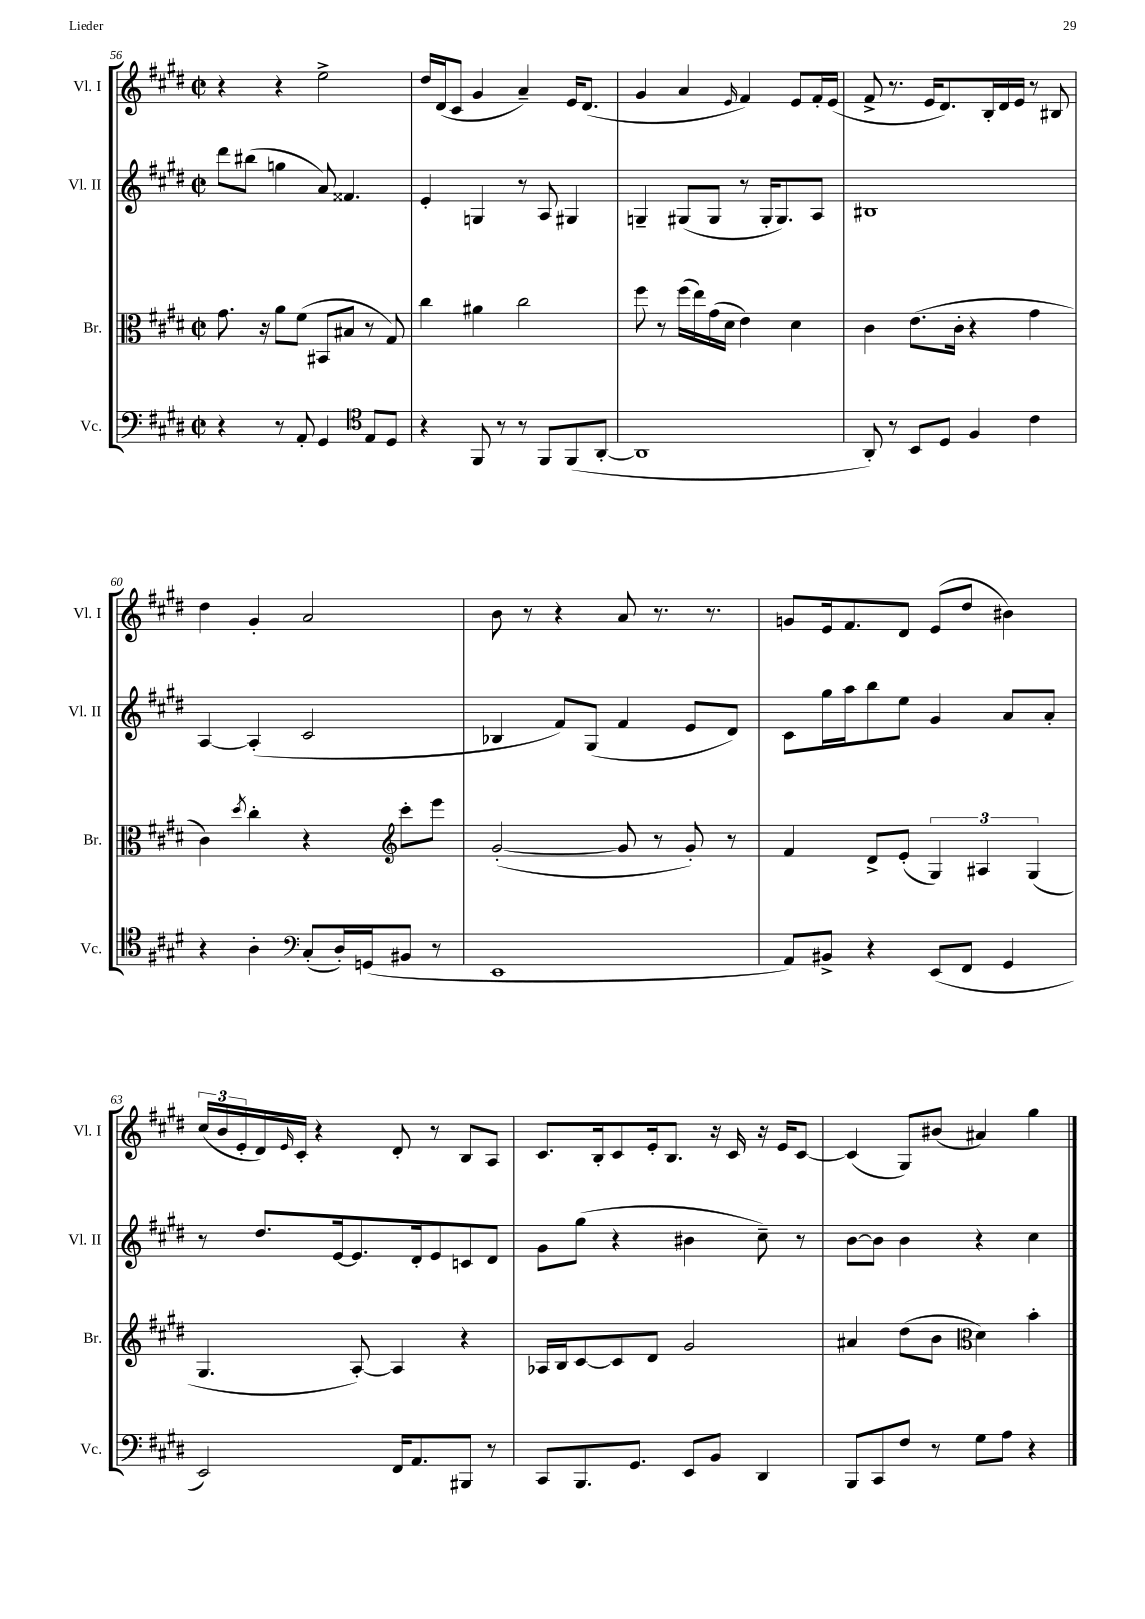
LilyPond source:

<<
\new StaffGroup <<
\new Staff = "s0" \with { instrumentName = "Vl. I" shortInstrumentName = "Vl. I" } {
    \clef treble \key e \major \defaultTimeSignature \time 2/2
    r4 r4 e''2-> |
    dis''16 dis'16( cis'8 gis'4 a'4--) e'16 dis'8.( |
    gis'4 a'4 \grace { e'16 } fis'4) e'8 fis'16-. e'16( |
    fis'8-> r8. e'16 dis'8.) b16-. dis'16 e'16 r8 bis8 |
    dis''4 gis'4-. a'2 |
    b'8 r8 r4 a'8 r8. r8. |
    g'8 e'16 fis'8. dis'8 e'8( dis''8 bis'4) |
    \tuplet 3/2 { cis''16( b'16 e'16-. } dis'16) \grace { e'16 } cis'16-. r4 dis'8-. r8 b8 a8 |
    cis'8. b16-. cis'8 e'16-. b8. r16 cis'16 r16 e'16 cis'8~ |
    cis'4( gis8) bis'8( ais'4) gis''4 \bar "|." |
}
\new Staff = "s1" \with { instrumentName = "Vl. II" shortInstrumentName = "Vl. II" } {
    \clef treble \key e \major \defaultTimeSignature \time 2/2
    dis'''8 bis''8( g''4 a'8) fisis'4. |
    e'4-. g4 r8 a8 gis4 |
    g4-- gis8( gis8 r8 gis16-. gis8.) a8 |
    bis1 |
    a4~ a4-.( cis'2 |
    bes4 fis'8) gis8( fis'4 e'8 dis'8) |
    cis'8 gis''16 a''16 b''8 e''8 gis'4 a'8 a'8-. |
    r8 dis''8. e'16~ e'8. dis'16-. e'8 c'8 dis'8 |
    gis'8 gis''8( r4 bis'4 cis''8--) r8 |
    b'8~ b'8 b'4 r4 cis''4 \bar "|." |
}
\new Staff = "s2" \with { instrumentName = "Br." shortInstrumentName = "Br." } {
    \clef alto \key e \major \defaultTimeSignature \time 2/2
    gis'8. r16 a'8 fis'8( bis,8 bis8 r8 gis8) |
    cis''4 ais'4 cis''2 |
    fis''8 r8 fis''16( e''16) gis'16( dis'16 e'4) dis'4 |
    cis'4 e'8.( cis'16-. r4 gis'4 |
    cis'4) \acciaccatura { dis''8 } cis''4-. r4 \clef treble cis'''8-. e'''8 |
    gis'2~-.( gis'8 r8 gis'8-.) r8 |
    fis'4 dis'8-> e'8-.( \tuplet 3/2 { gis4) ais4 gis4( } |
    gis4. a8~-.) a4 r4 |
    aes16 b16 cis'8~ cis'8 dis'8 gis'2 |
    ais'4 dis''8( b'8 \clef alto dis'4) b'4-. \bar "|." |
}
\new Staff = "s3" \with { instrumentName = "Vc." shortInstrumentName = "Vc." } {
    \clef bass \key e \major \defaultTimeSignature \time 2/2
    r4 r8 a,8-. gis,4 \clef tenor e8 dis8 |
    r4 fis,8 r8 r8 fis,8 fis,8( a,8~-. |
    a,1 |
    a,8-.) r8 b,8 dis8 fis4 cis'4 |
    r4 a4-. \clef bass cis8-.( dis16-.) g,16( bis,8 r8 |
    e,1 |
    a,8) bis,8-> r4 e,8( fis,8 gis,4 |
    e,2) fis,16 a,8. bis,,8 r8 |
    cis,8 b,,8. gis,8. e,8 b,8 dis,4 |
    b,,8 cis,8 fis8 r8 gis8 a8 r4 \bar "|." |
}
>>
>>
\layout { \context { \Score currentBarNumber = #56 } }
